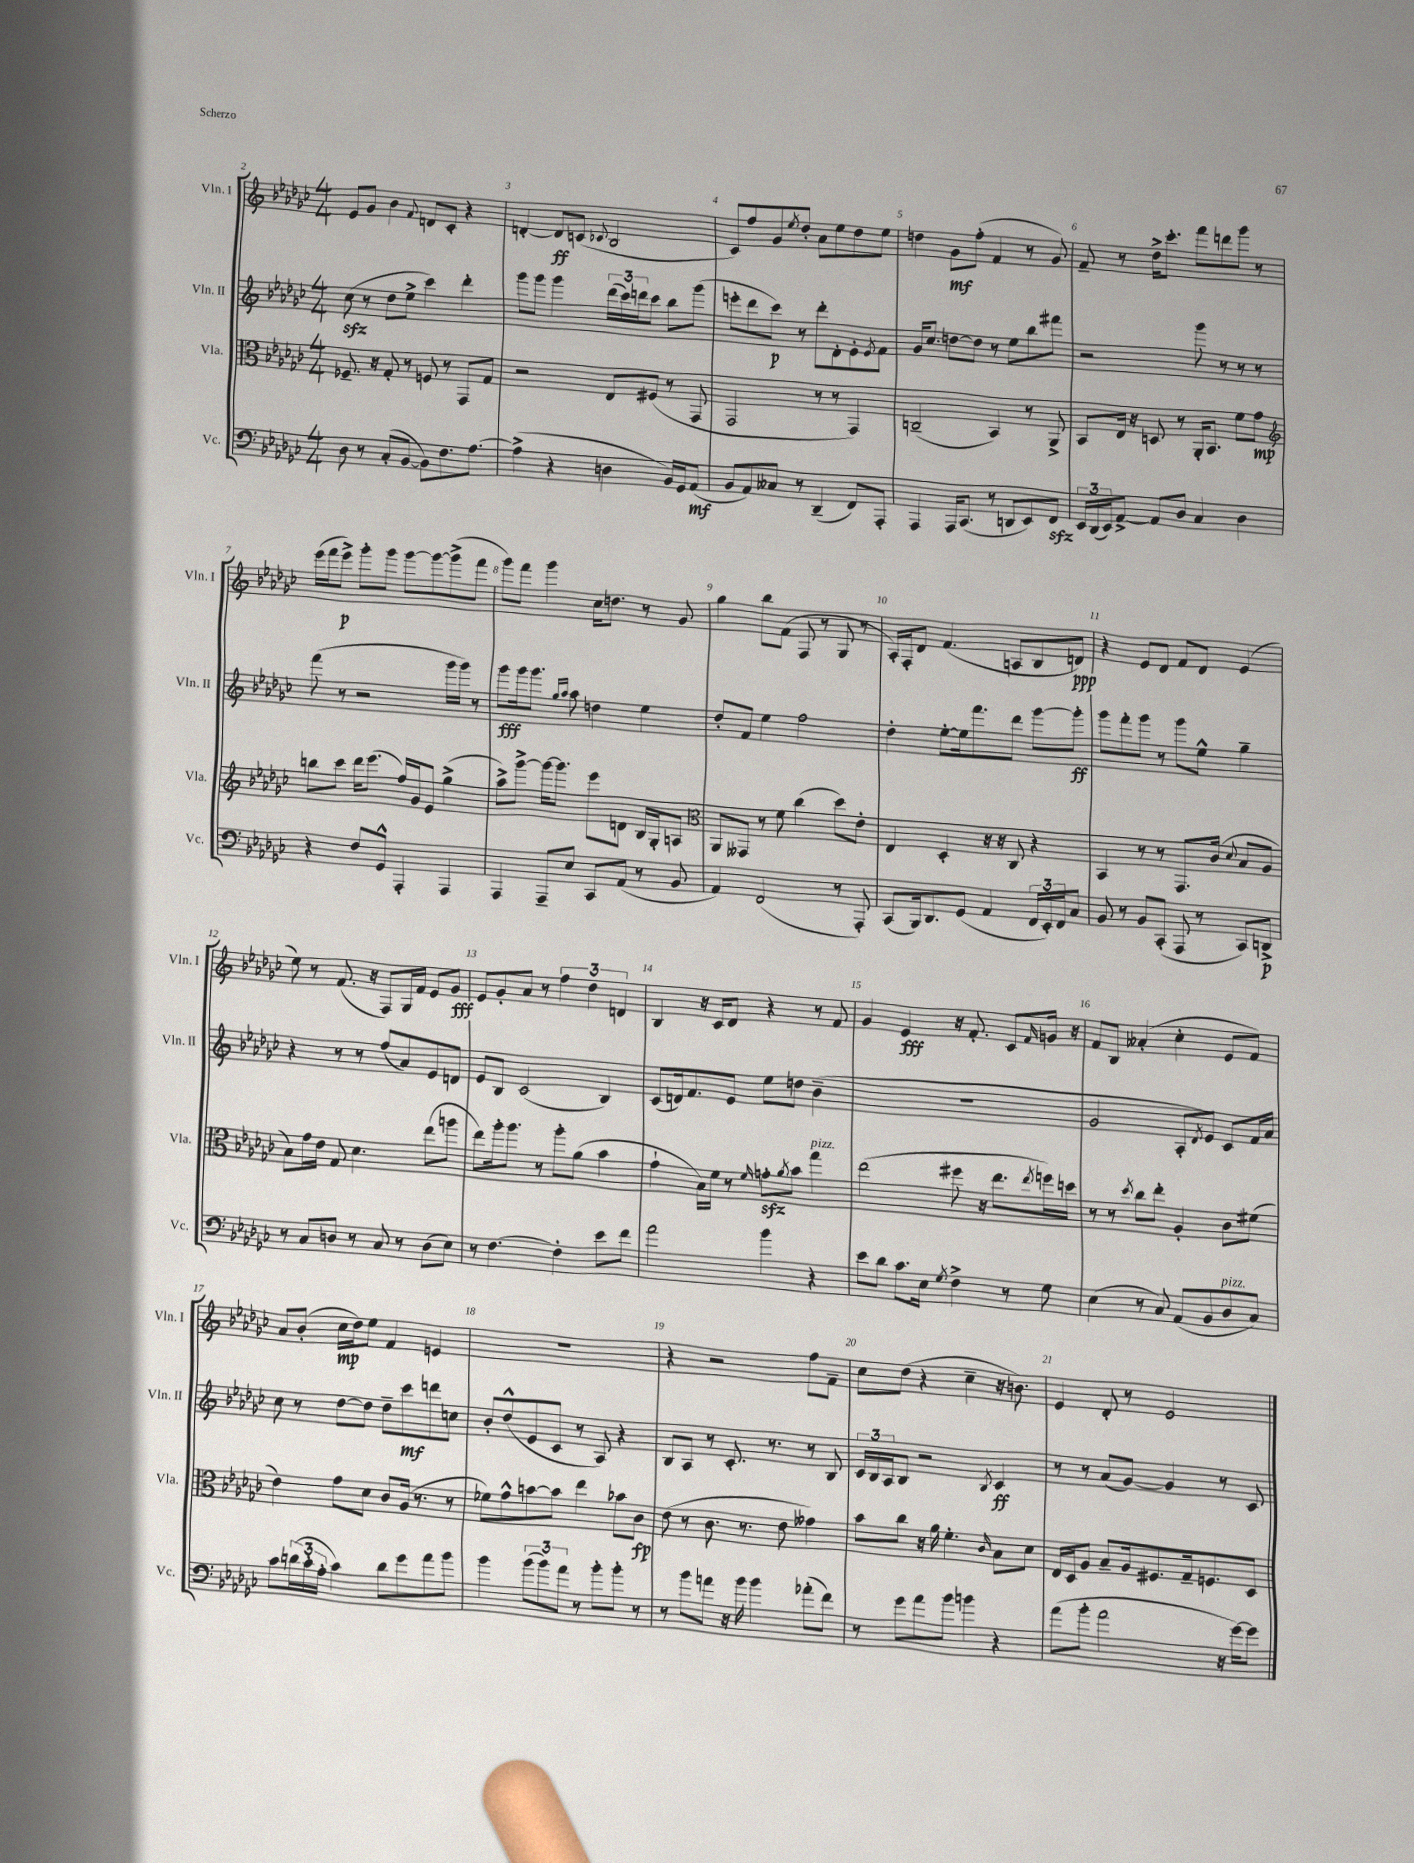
<<
\new StaffGroup <<
\new Staff = "s0" \with { instrumentName = "Vln. I" shortInstrumentName = "Vln. I" } {
    \clef treble \key ges \major \numericTimeSignature \time 4/4
    ees'8 ges'8 bes'4 \appoggiatura { f'8 } d'8 ces'8-. r4 |
    d'4~-. d'8\ff c'8( \appoggiatura { ces'8 } bes2 |
    ces'8) f''8 ges'8 \acciaccatura { ees''8 } des''8-. aes'8 ees''8 des''8 ees''8 |
    d''4 ges'8\mf f''8-.( f'4 r8 ges'8) |
    f'8-- r8 des''16-> ces'''8.-. f'''8 d'''8 ges'''8 r8 |
    ees'''16( f'''16 ees'''8->\p) ges'''8-. ges'''8 ges'''8~ ges'''8~ ges'''8->( f'''8 |
    ges'''8) f'''8 ges'''4 ces''16 d''8. r8 ges'8 |
    ges''4 bes''8 f'8( f8 r8 ges8 r8 |
    aes16-.) f16-. des'8 f'4.( a8 bes8 d'8\ppp) |
    r4 ees'8 des'8 f'8 des'8 ees'4( |
    ees''8) r8 f'8.( r16 f8) ges16 f'16 ees'8 ges'8\fff |
    ees'8 ges'8-. aes'8 r8 \tuplet 3/2 { f''4 des''4 d'4 } |
    bes4 r16 ces'16 des'8 r4 r8 f'8 |
    ges'4 ees'4\fff r16 f'8.-. ces'8 \grace { f'16 } g'16 r16 |
    f'8 bes8 aeses'4-.( ces''4-. ees'8 f'8) |
    aes'8 bes'8-.( ces''16\mp des''16) ees''8 f'4 e'4 |
    R1 |
    r4 r2 f''8 f'8-- |
    ces''8 des''8( r4 ces''4-- r16 b'8.) |
    ees'4 des'8-. r8 ees'2 \bar "|." |
}
\new Staff = "s1" \with { instrumentName = "Vln. II" shortInstrumentName = "Vln. II" } {
    \clef treble \key ges \major \numericTimeSignature \time 4/4
    ces''8\sfz( r8 des''8 ees''8-> ces'''4) des'''4-. |
    ges'''8 ges'''8 ges'''4 \tuplet 3/2 { des'''16( ces'''16) d'''16 } ces'''8 bes''8 ges'''8( |
    e'''8-. des'''8 ces'''8\p) r8 des'''8-. des'8-. ees'8-. \acciaccatura { ees'8 } f'8 |
    ges'16 ces''8. d''8~ d''8 r8 ees''8 bes''8 fis'''8 |
    r2 ges'''8 r8 r8 r8 |
    f'''8( r8 r2 ges'''16 ges'''16) r8 |
    ges'''8\fff ges'''16 ges'''8. \grace { ges''16 aes''16 } aes''8 d''4 ees''4 |
    des''8-. f'8 ees''4 f''2 |
    des''4-. ees''8~-. ees''16 f'''8. des'''8 ges'''8~ ges'''8-.\ff |
    ges'''8 f'''8-. ges'''8 r8 ges'''8 ees''8-^ ges''4-- |
    r4 r8 r8 f''8( aes'8) ees'8 d'8 |
    ees'8 bes8 ces'2( bes4) |
    ces'8( d'16) f'8. ees'8 ees''8 d''8 bes'4--( |
    R1 |
    ges'2 aes8-. \acciaccatura { des'8 } ees'8) ces'8 f'16 aes'16 |
    ces''8 r8 des''8~ des''8 des''8-- ces'''8\mf d'''8 c''8 |
    bes'8-. des''8-^( ees'8 ces'8 r8 aes8) r4 |
    bes8 aes8 r8 ces'8.-. r8. r8 bes8 |
    \tuplet 3/2 { ces'16 bes16 aes16 } bes8 r2 \acciaccatura { bes8 } ces'4\ff |
    r8 r8 aes'8( ges'8~) ges'4 r8 ces'8 \bar "|." |
}
\new Staff = "s2" \with { instrumentName = "Vla." shortInstrumentName = "Vla." } {
    \clef alto \key ges \major \numericTimeSignature \time 4/4
    fes8.-- r16 ges8-. r8 f8 r8 ges,8 ges8 |
    r2 ees8 fis8( r8 ges,8 |
    ges,2 r8 r8 ges,4) |
    c2--( bes,4) r8 aes,8-> |
    bes,8 ees16 r16 d8 r8 aes,16-. bes,8. f'8 ges'8\mp |
    \clef treble b''8 ces'''8 des'''16 ees'''8.( f''16) ges'16 ees'8 ges''4->( |
    aes''8->) ges'''8~-> ges'''16~ ges'''8. ees'''8 d'8 bes16 ges16-. a8 |
    \clef alto aes,8 geses,8 r8 f'8 ces''4( des''8) ees'8-. |
    ees4 des4-. r16 r16 ces8 r4 |
    bes,4 r8 r8 ges,8. ces'16( \appoggiatura { des'8 } bes8 aes8 |
    bes8) ges'16 ees'16 ges8 des'4. ees''8( a''8 |
    ees''8) aes''16-. aes''8. r8 aes''8-. aes'8( bes'4 |
    ges'4-! bes16) f'16 r8 \grace { f'16 } g'8-.\sfz \acciaccatura { aes'8 } bes'8 ges''4^\markup { \italic "pizz." } |
    ees''2( fis''8 r16 ees''8. \acciaccatura { ees''8 } f''16) d''16 |
    r8 r8 \acciaccatura { des''8 } ces''8 ees''8-. aes4-. ces'8 fis'8( |
    ees'4) ges'8 des'8 ces'8 aes16( r8. r8 |
    fes'8) ges'8-^ b'8~ b'8 ees''4 bes'8 ces'8\fp |
    ees'8( r8 ces'8. r8. ees'8 geses'4) |
    bes'8 ces''8 r16 aes'16 f'4.-. \grace { ces'16 } bes8 des'8 |
    ees16 des16 aes8 bes8-- aes16 fis8. ges16-- f8. des8 \bar "|." |
}
\new Staff = "s3" \with { instrumentName = "Vc." shortInstrumentName = "Vc." } {
    \clef bass \key ges \major \numericTimeSignature \time 4/4
    des8 r8 ces8-.( bes,8~ bes,8) f8. aes8.~ |
    aes4->( r4 d4 bes,16) ges,16 aes,8\mf( |
    bes,8 aes,8) ceses8 r8 des,4--( f,8) aes,,8-. |
    aes,,4 aes,,16 ces,8.( r8 d,8 ees,8) f,8\sfz |
    \tuplet 3/2 { ees,16 des,16( ees,16) } aes,8~-> aes,8 des8 ces4 des4 |
    r4 f8 ges,8-^ aes,,4-. aes,,4 |
    aes,,4 aes,,8-- ees8 ces,8 aes,8( r8 bes,8 |
    aes,4) f,2( r8 aes,,8-.) |
    ces,8( bes,,16) des,8. ges,8( aes,4 \tuplet 3/2 { f,16 ees,16-.) f,16 } ces8 |
    bes,8 r8 bes,8 ces,8-.( aes,,8 r8 ces,8) d,8->\p |
    r8 ces8 d8 r8 ces8 r8 d8( ees8) |
    r8 f4.~ f4-. ees'8 f'8 |
    aes'2 bes'4 r4 |
    ees'8 des'8 ces'8. ees16 \acciaccatura { ges8 } f4-> r8 ges8 |
    ees4( r8 ces8) aes,8( bes,8 des8^\markup { \italic "pizz." } ces8) |
    ces'8 \tuplet 3/2 { d'16( ces'16-. aes16-. } ces'4) d'8 ges'8 aes'8 bes'8 |
    bes'4 \tuplet 3/2 { bes'8( bes'8) aes'8 } r8 bes'8-. bes'8-. r8 |
    r8 bes'8 a'8 r16 bes'16 bes'4 aes'8-.( f'8) |
    r8 ges'8 aes'8 bes'8 b'4 r4 |
    aes'8( bes'8-. aes'2 r16 ges'16~) ges'8 \bar "|." |
}
>>
>>
\layout { \context { \Score currentBarNumber = #2 \override BarNumber.break-visibility = ##(#f #t #t) barNumberVisibility = #all-bar-numbers-visible } }
